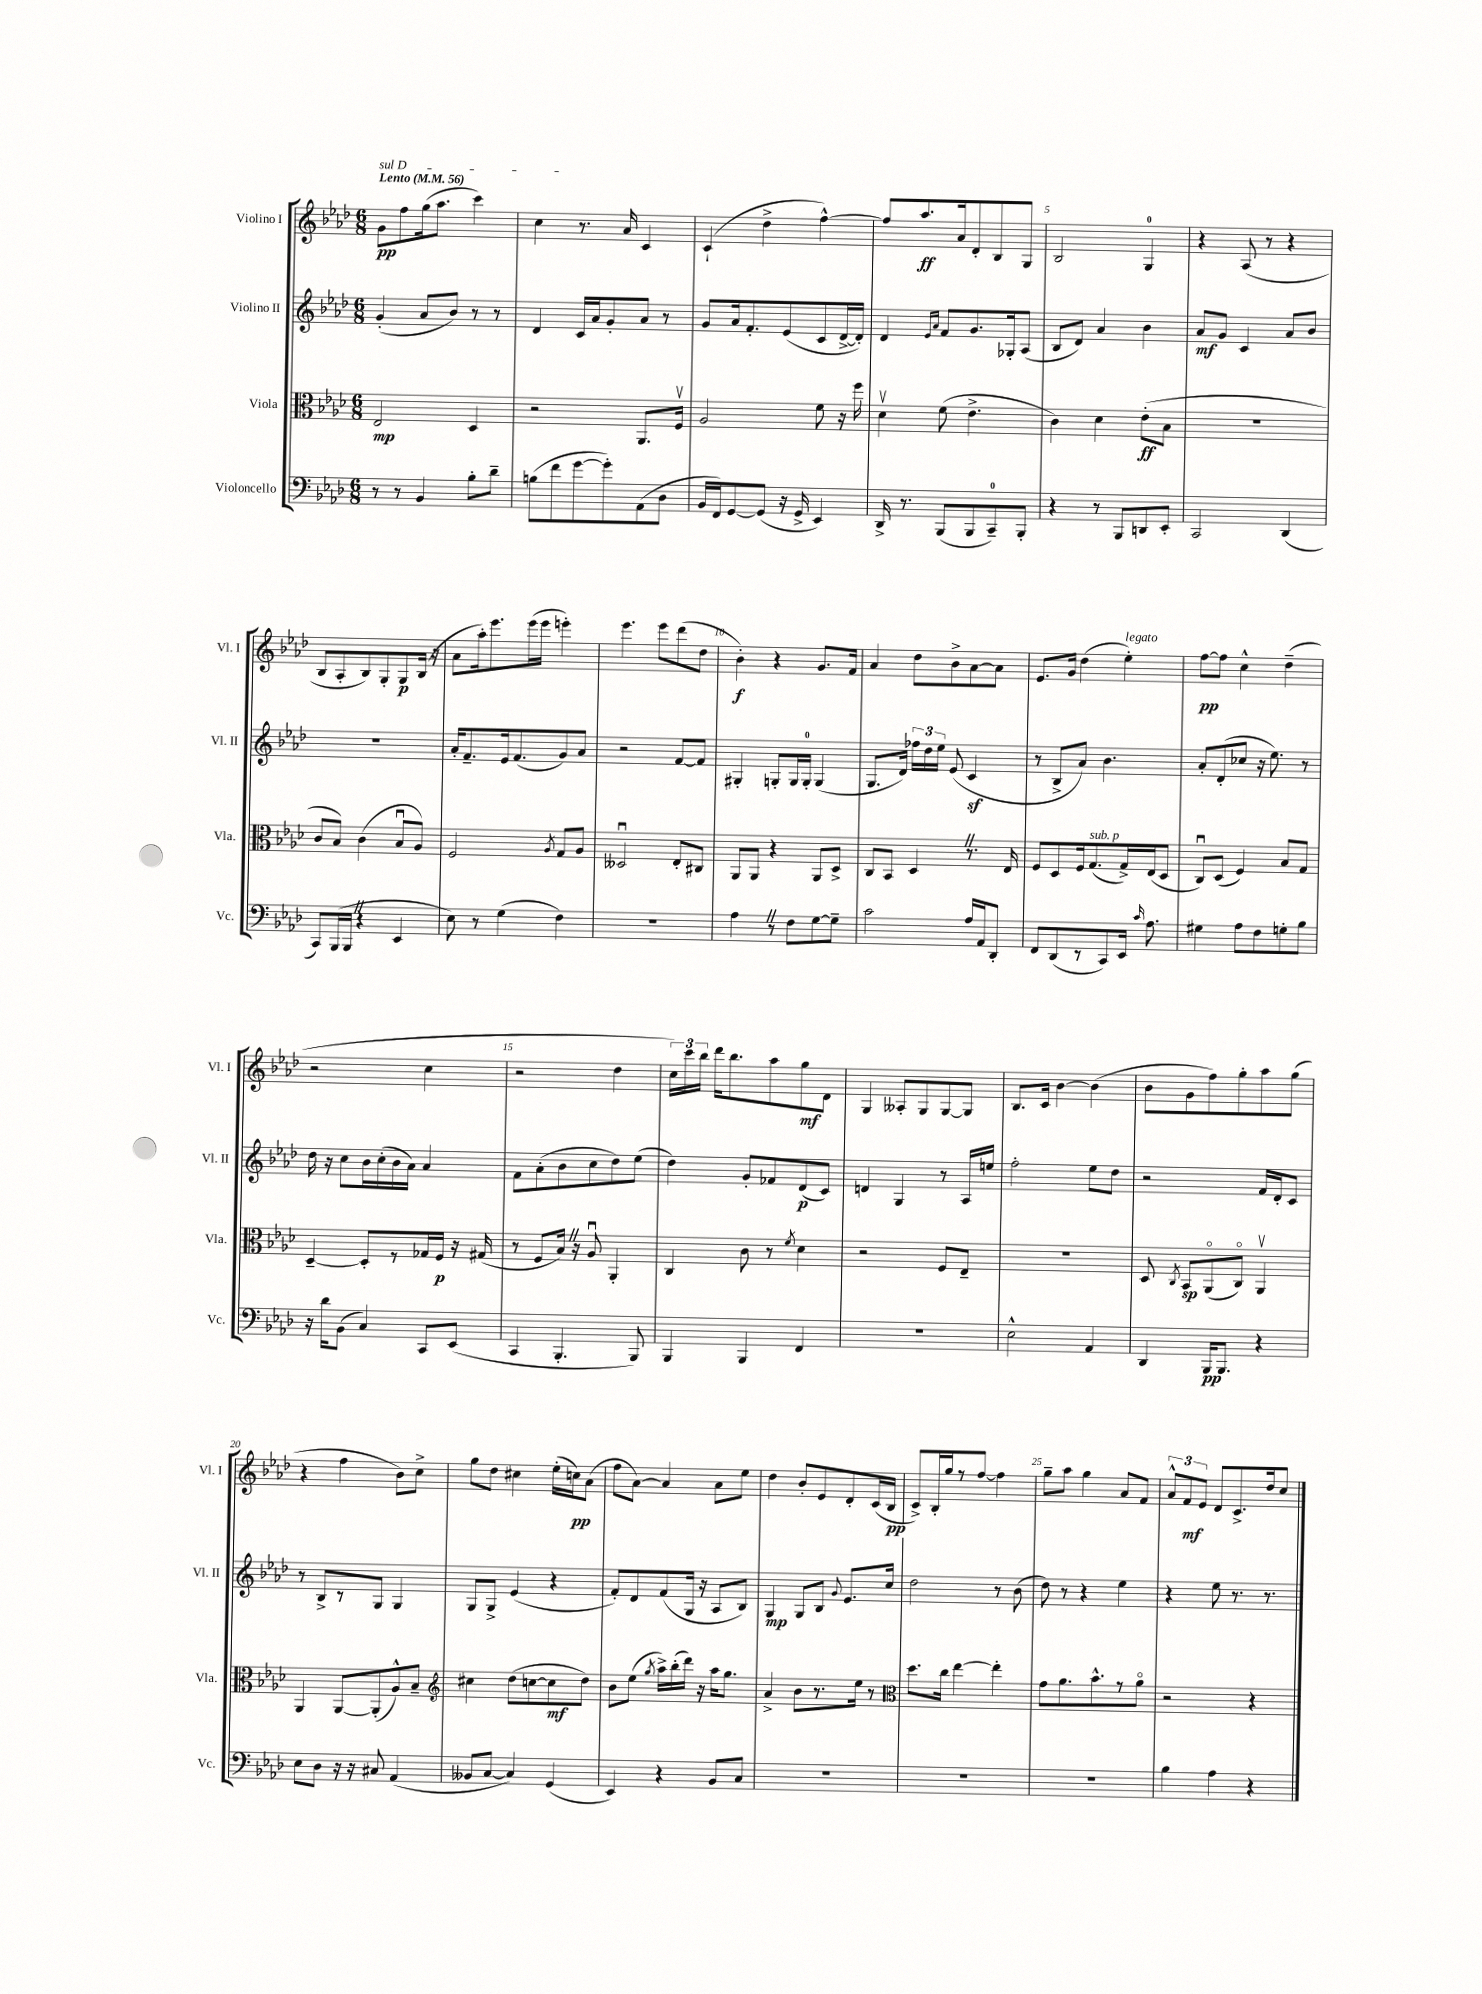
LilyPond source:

<<
\new StaffGroup <<
\new Staff = "s0" \with { instrumentName = "Violino I" shortInstrumentName = "Vl. I" } {
    \clef treble \key aes \major \numericTimeSignature \time 6/8 \tempo "Lento" 4 = 56
    \autoBeamOff \once \override TextSpanner.bound-details.left.text = \markup { \italic "sul D" } g'8[\pp\startTextSpan f''8 g''16( aes''8.] c'''4) |
    c''4\stopTextSpan r8. aes'16 c'4 |
    c'4-!( des''4-> f''4~-^) |
    f''8[ aes''8.\ff aes'16 des'8-. bes8 g8] |
    bes2 g4-0 |
    r4 aes8( r8 r4 |
    bes8[ aes8-. bes8) g8-. g8\p bes16]( r16 |
    aes'8[ aes''16-.) ees'''8. ees'''16( ees'''16] e'''4-.) |
    ees'''4. ees'''8[ des'''8( des''8] |
    bes'4-.\f) r4 g'8.[ f'16] |
    aes'4 des''8[ bes'8-> aes'8~ aes'8] |
    ees'8.[ g'16] des''4( ees''4-.^\markup { \italic "legato" }) |
    f''8[~\pp f''8] c''4-^ des''4--( |
    r2 c''4 |
    r2 des''4 |
    \tuplet 3/2 { c''16[) c'''16 bes''16] } des'''16[ bes''8. aes''8 g''8\mf des'8] |
    g4 aeses8[-. g8 g8~ g8] |
    bes8.[ c'16] bes'4~ bes'4( |
    bes'8[ g'8 f''8) g''8-. aes''8 g''8]( |
    r4 f''4 bes'8[) c''8]-> |
    g''8[ des''8] cis''4 ees''16[-.( c''16\pp) aes'8]( |
    f''8[ aes'8]~) aes'4 aes'8[ ees''8] |
    des''4 bes'8[-. ees'8 des'8-. c'16( bes16]\pp |
    c'8[->) bes16-. g''16 r8 f''8]~ f''4 |
    g''8[-- aes''8] g''4 aes'8[ f'8] |
    \tuplet 3/2 { aes'8[-^ f'8\mf ees'8] } des'8[ c'8.-> des''16 c''8] \bar "|." |
}
\new Staff = "s1" \with { instrumentName = "Violino II" shortInstrumentName = "Vl. II" } {
    \clef treble \key aes \major \numericTimeSignature \time 6/8
    \autoBeamOff g'4-.( aes'8[ bes'8]) r8 r8 |
    des'4 c'16[ aes'16 g'8-. aes'8] r8 |
    g'8[ aes'16 f'8.-. ees'8( c'8 des'16~-> des'16]-.) |
    des'4 \grace { ees'16[ aes'16] } f'8[ g'8. ges16-. aes8]( |
    bes8[ des'8]) aes'4 bes'4 |
    aes'8[\mf g'8] c'4 aes'8[ bes'8] |
    R2. |
    aes'16[-. f'8.-- ees'16 f'8.( g'8) aes'8] |
    r2 f'8[~ f'8] |
    gis4-. g8[-. g16 g16]-0-. g4( |
    g8.[ des'16]) \tuplet 3/2 { fes''16[ des''16 ees''16] } ees'8( c'4\sf |
    r8 bes8[-> aes'8]) bes'4. |
    aes'8[-. des'8-.( ces''8] r16 ees''8.) r8 |
    des''16 r16 c''8[ bes'16 c''16-.( bes'16 aes'16]) aes'4 |
    f'8[ aes'8-.( bes'8 c''8 des''8) ees''8]( |
    des''4) g'8[-. fes'8 des'8\p( c'8]) |
    d'4 g4 r8 aes16[ e''16] |
    f''2-. ees''8[ des''8] |
    r2 f'16[ des'16-. c'8] |
    r8 bes8[-> r8 g8] g4 |
    g8[ g8]-> ees'4( r4 |
    f'8[-.) des'8 f'8( g16] r16 aes8[ bes8]) |
    g4\mp g8[ bes8] \appoggiatura { g'8 } ees'8.[ c''16] |
    des''2 r8 bes'8( |
    des''8) r8 r4 ees''4 |
    r4 ees''8 r8. r8. \bar "|." |
}
\new Staff = "s2" \with { instrumentName = "Viola" shortInstrumentName = "Vla." } {
    \clef alto \key aes \major \numericTimeSignature \time 6/8
    \autoBeamOff ees2\mp des4 |
    r2 aes,8.[ f16]\upbow |
    aes2 f'8 r16 f''16 |
    des'4\upbow f'8( ees'4.-> |
    c'4) des'4 ees'8[-.\ff( bes8] |
    R2. |
    c'8[ bes8]) c'4( bes8[\downbow aes8]) |
    f2 \acciaccatura { aes8 } g8[ aes8] |
    deses2\downbow ees8[-. cis8] |
    aes,8[ aes,8] r4 aes,8[ des8]-> |
    c8[ bes,8] des4 \once \override BreathingSign.text = \markup { \musicglyph "scripts.caesura.straight" } \breathe r8. ees16 |
    f8[ des8 f16 g8.^\markup { \italic "sub. p" }( g16->) ees16( des8] |
    c8[\downbow) des8]( f4) bes8[ g8] |
    des4~-- des8[-. r8 ges16 f16]\p r16 gis16( |
    r8 f8[ bes16]) \once \override BreathingSign.text = \markup { \musicglyph "scripts.caesura.straight" } \breathe r16 aes8\downbow aes,4-. |
    c4 c'8 r8 \acciaccatura { f'8 } des'4 |
    r2 f8[ ees8]-- |
    R2. |
    des8 \acciaccatura { c8 } bes,8[\sp aes,8\flageolet( c8]\flageolet) aes,4\upbow |
    aes,4 aes,8[~ aes,8-.( aes8-^) bes8]-- |
    \clef treble cis''4 des''8[( c''8~ c''8\mf des''8]) |
    bes'8[ ees''8]( \acciaccatura { g''8 } aes''16[->) bes''16-.( des'''16]) r16 aes''16[ g''8.] |
    aes'4-> bes'8[ r8. ees''16] r8 |
    \clef alto des''8.[ c''16] ees''4~ ees''4-. |
    g'8[ aes'8. bes'8.-^ r8 aes'8]\flageolet |
    r2 r4 \bar "|." |
}
\new Staff = "s3" \with { instrumentName = "Violoncello" shortInstrumentName = "Vc." } {
    \clef bass \key aes \major \numericTimeSignature \time 6/8
    \autoBeamOff r8 r8 bes,4 bes8[-. des'8]-- |
    b8[( f'8 g'8~ g'8-.) aes,8( des8] |
    bes,16[ f,16) g,8~ g,8]( r16 g,16-> ees,4) |
    des,16-> r8. bes,,8[( bes,,8 c,8-0--) bes,,8]-. |
    r4 r8 bes,,8[ d,8 ees,8]-. |
    c,2 des,4( |
    c,8[) bes,,16( bes,,16] \once \override BreathingSign.text = \markup { \musicglyph "scripts.caesura.straight" } \breathe r4 ees,4 |
    ees8) r8 g4( f4) |
    R2. |
    aes4 \once \override BreathingSign.text = \markup { \musicglyph "scripts.caesura.straight" } \breathe r8 f8[ g8~ g8]-- |
    c'2 aes16[ aes,16 des,8]-. |
    f,8[ des,8( r8 c,8) ees,16] \grace { c'16 } aes8. |
    gis4 aes8[ f8 g8-. bes8] |
    r16 des'16[ bes,8]( c4) c,8[ ees,8]( |
    c,4 bes,,4.-. bes,,8) |
    bes,,4 bes,,4 f,4 |
    R2. |
    ees2-^ aes,4 |
    des,4 bes,,16[\pp bes,,8.] r4 |
    ees8[ des8] r16 r16 cis8 aes,4( |
    beses,8[ c8]~ c4) g,4( |
    ees,4) r4 bes,8[ c8] |
    R2. |
    R2. |
    R2. |
    bes4 aes4 r4 \bar "|." |
}
>>
>>
\layout { \context { \Score \override BarNumber.break-visibility = ##(#f #t #t) barNumberVisibility = #(every-nth-bar-number-visible 5) } }
